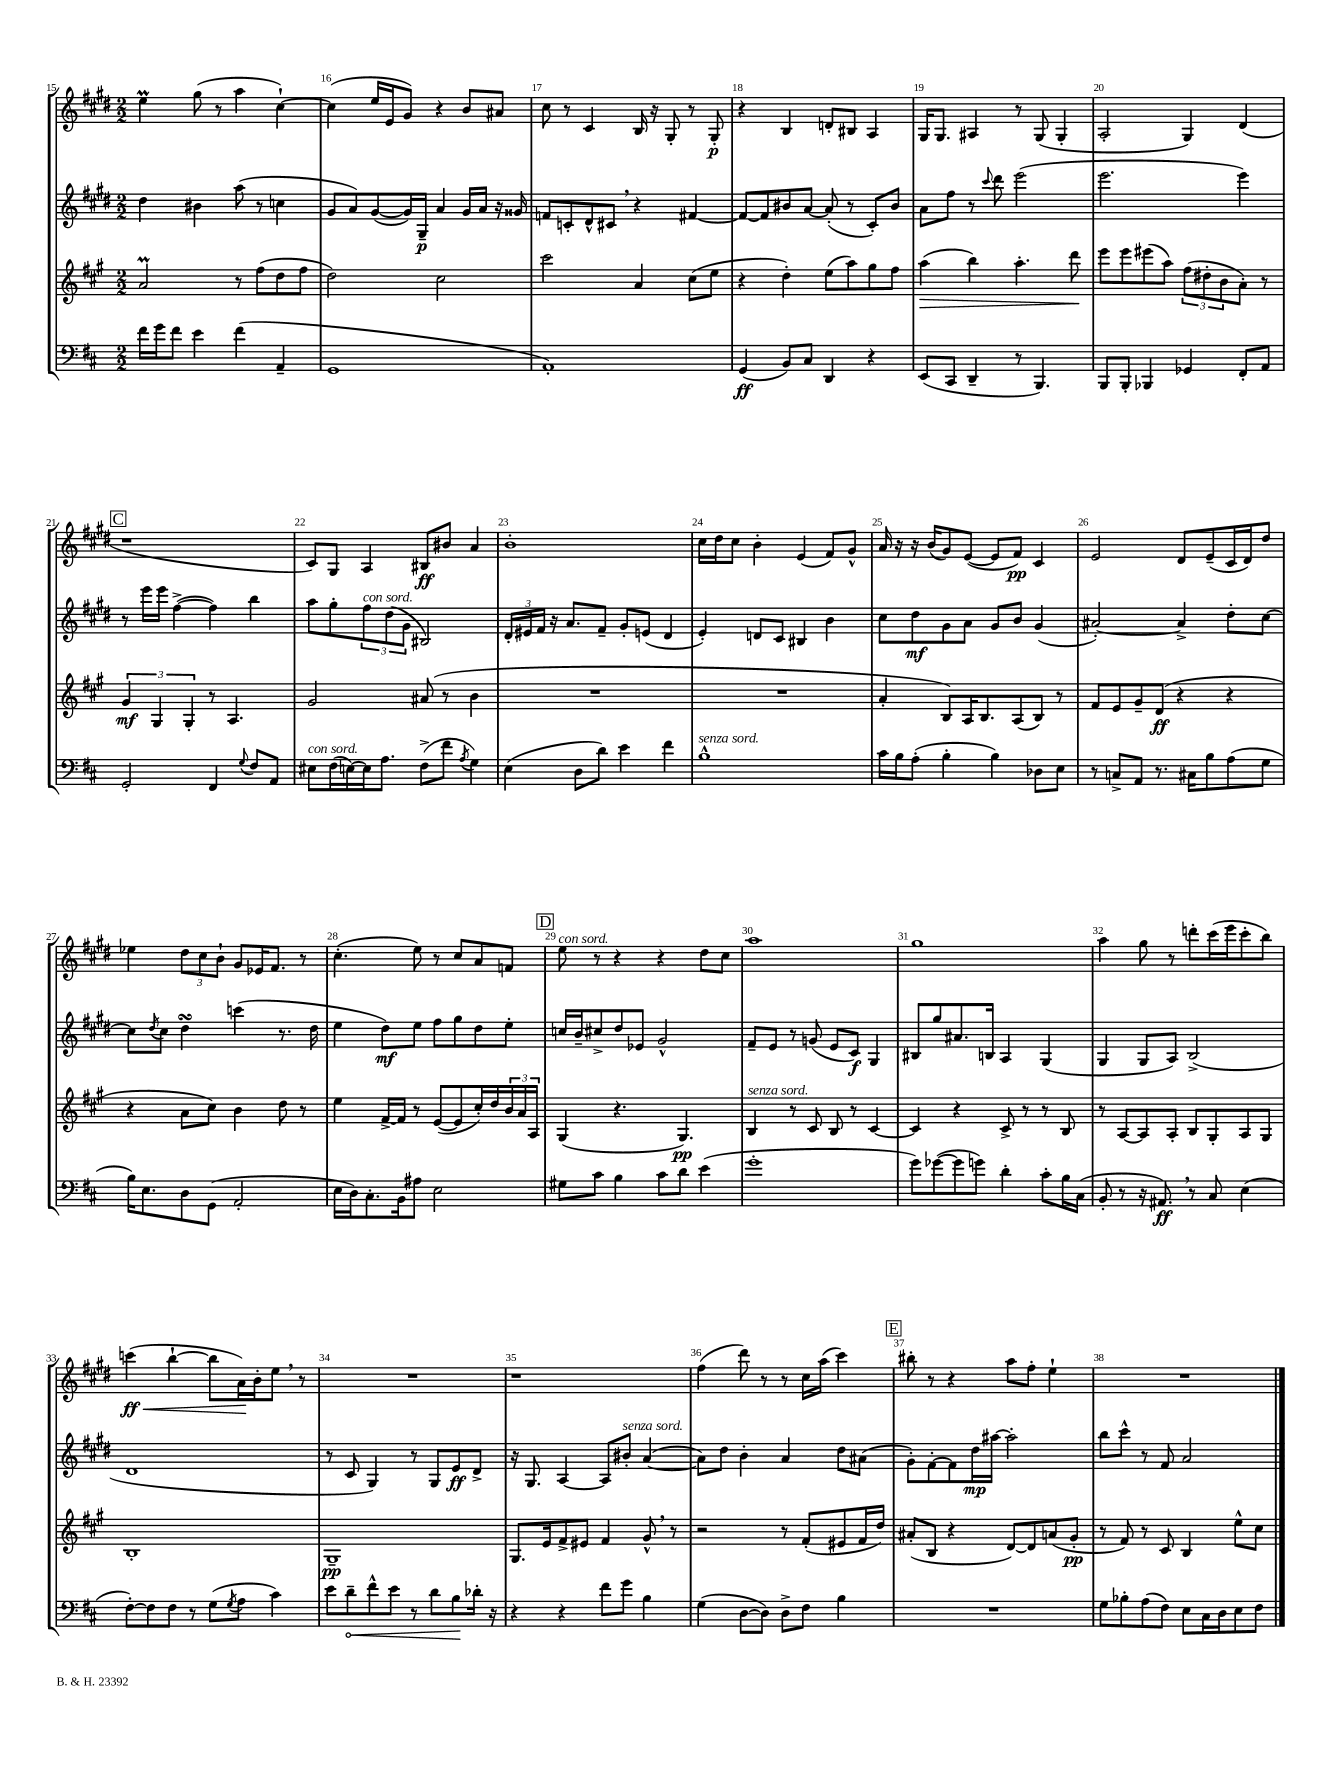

**kern	**dynam	**kern	**dynam	**kern	**dynam	**kern	**dynam
*part4	*part4	*part3	*part3	*part2	*part2	*part1	*part1
*staff4	*staff4	*staff3	*staff3	*staff2	*staff2	*staff1	*staff1
*clefF4	*	*clefG2	*	*clefG2	*	*clefG2	*
*k[f#c#]	*	*k[f#c#g#]	*	*k[f#c#g#d#]	*	*k[f#c#g#d#]	*
*M2/2	*	*M2/2	*	*M2/2	*	*M2/2	*
=15	=15	=15	=15	=15	=15	=15	=15
16f#\LL	.	2aM/	.	4dd#\	.	4eeM\	.
16g\J	.	.	.	.	.	.	.
8f#\J	.	.	.	.	.	.	.
4e\	.	.	.	4b#X\	.	(8gg#\	.
.	.	.	.	.	.	8r	.
(4f#\	.	8r	.	(8aa\	.	4aa\	.
.	.	(8ff#\L	.	8r	.	.	.
4AA~/	.	8dd\	.	4ccn\	.	[4cc#`\)	.
.	.	8ff#\J	.	.	.	.	.
=16	=16	=16	=16	=16	=16	=16	=16
1GG	.	2dd\)	.	8g#/L	.	(4cc#\]	.
.	.	.	.	8a/)	.	.	.
.	.	.	.	([8g#/	.	16ee/LL	.
.	.	.	.	.	.	16e/J	.
.	.	.	.	16g#/L])	.	8g#/J)	.
.	.	.	.	16G#~/JJ	p	.	.
.	.	2cc#\	.	4a/	.	4r	.
.	.	.	.	16g#/LL	.	8b/L	.
.	.	.	.	16a/JJ	.	.	.
.	.	.	.	16r	.	8a#X/J	.
.	.	.	.	16g##X/	.	.	.
=17	=17	=17	=17	=17	=17	=17	=17
1AA')	.	2ccc#\	.	8fn/L	.	8cc#\	.
.	.	.	.	8cn'/	.	8r	.
.	.	.	.	8d#^^/	.	4c#/	.
.	.	.	.	8c#X,/J	.	.	.
.	.	4a/	.	4r	.	16B/	.
.	.	.	.	.	.	16r	.
.	.	.	.	.	.	8G#'/	.
.	.	(8cc#\L	.	[4f#X/	.	8r	.
.	.	8ee\J	.	.	.	8G#'/	p
=18	=18	=18	=18	=18	=18	=18	=18
(4GG/	ff	4r	.	8f#/L_	.	4r	.
.	.	.	.	8f#/]	.	.	.
8BB/L)	.	4dd'\)	.	8b#X/	.	4B/	.
8C#/J	.	.	.	[8a/J	.	.	.
4DD/	.	(8ee\L	.	(8a'/]	.	8dn'/L	.
.	.	8aa\)	.	8r	.	8B#X/J	.
4r	.	8gg#\	.	8c#'/L)	.	4A/	.
.	.	8ff#\J	.	8b#/J	.	.	.
=19	=19	=19	=19	=19	=19	=19	=19
!	!	!	!LO:HP:b	!	!	!	!
(8EE/L	.	(4aa\	>	8a\L	.	16G#/KL	.
.	.	.	.	.	.	8.G#/J	.
8CC#/J	.	.	.	8ff#\J	.	.	.
4DD~/	.	4bb\)	.	8r	.	4A#X/	.
.	.	.	.	8qqccc#/	.	.	.
.	.	.	.	8ddd#\	.	.	.
8r	.	4.aa'\	.	(2eee\	.	8r	.
4.BBB/)	.	.	.	.	.	(8G#/	.
.	.	.	.	.	.	4G#'/	.
.	.	8ddd\	.	.	.	.	.
.	.	.	]	.	.	.	.
=20	=20	=20	=20	=20	=20	=20	=20
8BBB/L	.	8eee\L	.	2.eee\	.	2A'/	.
8BBB'/J	.	8eee\	.	.	.	.	.
4BBB-X/	.	(8eee#X\	.	.	.	.	.
.	.	8aa\J)	.	.	.	.	.
4GG-X/	.	(12ff#\L	.	.	.	4G#/)	.
.	.	12dd#X'\	.	.	.	.	.
.	.	12b\	.	.	.	.	.
8FF#'/L	.	8a'\J)	.	4eee\)	.	(4d#/	.
8AA/J	.	8r	.	.	.	.	.
!!LO:LB:g=z
!!LO:REH:place=s1:t=C
=21	=21	=21	=21	=21	=21	=21	=21
2GG'/	.	6g#/	mf	8r	.	1r	.
.	.	.	.	16eee\LL	.	.	.
.	.	6G#/	.	.	.	.	.
.	.	.	.	16eee\JJ	.	.	.
.	.	.	.	([4ff#^\	.	.	.
.	.	6G#'/	.	.	.	.	.
4FF#/	.	8r	.	4ff#\])	.	.	.
.	.	4.A/	.	.	.	.	.
8qqG/	.	.	.	.	.	.	.
8F#/L	.	.	.	4bb\	.	.	.
8AA/J	.	.	.	.	.	.	.
=22	=22	=22	=22	=22	=22	=22	=22
!LO:TX:a:i:t=con sord.	!	!	!	!	!	!	!
8E#X\L	.	2g#/	.	8aa\L	.	8c#/L)	.
(16F#\L	.	.	.	8gg#'\	.	8G#/J	.
[16En\)	.	.	.	.	.	.	.
!	!	!	!	!LO:TX:a:i:t=con sord.	!	!	!
16E\J]	.	.	.	12ff#\	.	4A/	.
8.A\J	.	.	.	.	.	.	.
.	.	.	.	(12dd#\	.	.	.
.	.	.	.	12g#\J	.	.	.
(8F#^\L	.	(8a#X/	.	2B#X/)	.	8B#X/L	ff
8f#\J	.	8r	.	.	.	8b#X/J	.
8qA/	.	.	.	.	.	.	.
4G\)	.	4b\	.	.	.	4a/	.
=23	=23	=23	=23	=23	=23	=23	=23
(4E\	.	1r	.	24d#'/LL	.	1b'	.
.	.	.	.	24e#X/	.	.	.
.	.	.	.	24f#/JJ	.	.	.
.	.	.	.	16r	.	.	.
.	.	.	.	8.a/L	.	.	.
8D\L	.	.	.	.	.	.	.
8d\J)	.	.	.	8f#~/J	.	.	.
4e\	.	.	.	8g#'/L	.	.	.
.	.	.	.	(8en/J	.	.	.
4f#\	.	.	.	4d#/	.	.	.
=24	=24	=24	=24	=24	=24	=24	=24
!LO:TX:a:i:t=senza sord.	!	!	!	!	!	!	!
1B^^	.	1r	.	4e'/)	.	16cc#\LL	.
.	.	.	.	.	.	16dd#\J	.
.	.	.	.	.	.	8cc#\J	.
.	.	.	.	8dn/L	.	4b'\	.
.	.	.	.	8c#/J	.	.	.
.	.	.	.	4B#X/	.	(4e/	.
.	.	.	.	4b\	.	8f#/L)	.
.	.	.	.	.	.	8g#^^/J	.
=25	=25	=25	=25	=25	=25	=25	=25
16c#\LL	.	4a'/	.	8cc#\L	.	16a/	.
16B\J	.	.	.	.	.	16r	.
(8A'\J	.	.	.	8dd#\	mf	16r	.
.	.	.	.	.	.	(16b/KL	.
4B'\	.	8B/L)	.	8g#\	.	8g#/)	.
.	.	16A/K	.	8a\J	.	([8e/J	.
.	.	8.B/	.	.	.	.	.
4B\)	.	.	.	8g#/L	.	8e/L]	.
.	.	(8A/	.	8b/J	.	8f#/J)	pp
8D-X\L	.	8B/J)	.	(4g#/	.	4c#/	.
8E\J	.	8r	.	.	.	.	.
=26	=26	=26	=26	=26	=26	=26	=26
8r	.	8f#/L	.	[2a#X'/)	.	2e/	.
8Cn^/L	.	8e/	.	.	.	.	.
8AA/J	.	8g#~/	.	.	.	.	.
8.r	.	(8d/J	ff	.	.	.	.
.	.	4r	.	4a#^/]	.	8d#/L	.
16C#X\KL	.	.	.	.	.	.	.
8B\	.	.	.	.	.	(8e~/	.
(8A\	.	4r	.	8dd#'\L	.	16c#/L	.
.	.	.	.	.	.	16d#/J)	.
8G\J	.	.	.	[8cc#\J	.	8dd#/J	.
!!LO:LB:g=z
=27	=27	=27	=27	=27	=27	=27	=27
16B\KL)	.	4r	.	8cc#\L]	.	4ee-X\	.
8.E\	.	.	.	.	.	.	.
.	.	.	.	8qdd#/	.	.	.
.	.	.	.	8cc#\J	.	.	.
8D\	.	8a\L	.	4dd#sSsS\	.	12dd#\L	.
.	.	.	.	.	.	12cc#\	.
(8GG\J	.	8cc#\J)	.	.	.	.	.
.	.	.	.	.	.	12b`\J	.
2AA'/	.	4b\	.	(4cccn\	.	8g#/L	.
.	.	.	.	.	.	16e-X/K	.
.	.	.	.	.	.	8.f#/J	.
.	.	8dd\	.	8.r	.	.	.
.	.	8r	.	.	.	8r	.
.	.	.	.	16dd#\	.	.	.
=28	=28	=28	=28	=28	=28	=28	=28
16E\LL	.	4ee\	.	4ee\	.	(4.cc#'\	.
16D\J)	.	.	.	.	.	.	.
8.C#'\	.	.	.	.	.	.	.
.	.	[16f#^/LL	.	8dd#\L)	mf	.	.
16BB\k	.	16f#/JJ]	.	.	.	.	.
8A#X\J	.	8r	.	8ee\J	.	8ee\)	.
2E\	.	([8e/L	.	8ff#\L	.	8r	.
.	.	8e/]	.	8gg#\	.	8cc#/L	.
.	.	16cc#'/L)	.	8dd#\	.	8a/	.
.	.	16dd/	.	.	.	.	.
.	.	24b/	.	8ee'\J	.	8fn/J	.
.	.	24a/	.	.	.	.	.
.	.	24A/JJ	.	.	.	.	.
!!LO:REH:place=s1:t=D
=29	=29	=29	=29	=29	=29	=29	=29
!	!	!	!	!	!	!LO:TX:a:i:t=con sord.	!
8G#X\L	.	(4G#/	.	16ccn/LL	.	8ee\	.
.	.	.	.	16b~/J	.	.	.
8c#\J	.	.	.	8cc#X^/	.	8r	.
4B\	.	4.r	.	8dd#/	.	4r	.
.	.	.	.	8e-X/J	.	.	.
8c#\L	.	.	.	2g#^^/	.	4r	.
8d\J	.	4.G#/)	pp	.	.	.	.
(4e\	.	.	.	.	.	8dd#\L	.
.	.	.	.	.	.	8cc#\J	.
=30	=30	=30	=30	=30	=30	=30	=30
!	!	!LO:TX:a:i:t=senza sord.	!	!	!	!	!
1g'	.	4B/	.	8f#~/L	.	1aa	.
.	.	.	.	8e/J	.	.	.
.	.	8r	.	8r	.	.	.
.	.	8c#/	.	(8gn/	.	.	.
.	.	8B/	.	8e/L	.	.	.
.	.	8r	.	8c#/J)	f	.	.
.	.	[4c#/	.	4G#/	.	.	.
=31	=31	=31	=31	=31	=31	=31	=31
8g\L)	.	4c#/]	.	8B#X/L	.	1gg#	.
([8g-X\	.	.	.	8gg#/	.	.	.
8g-\]	.	4r	.	8.a#X/	.	.	.
8gn\J)	.	.	.	.	.	.	.
.	.	.	.	16Bn/Jk	.	.	.
4d'\	.	8c#^/	.	4A/	.	.	.
.	.	8r	.	.	.	.	.
8c#'\L	.	8r	.	(4G#/	.	.	.
16B\L	.	8B/	.	.	.	.	.
(16C#\JJ	.	.	.	.	.	.	.
=32	=32	=32	=32	=32	=32	=32	=32
8BB'/	.	8r	.	4G#/	.	4aa\	.
8r	.	[8A/L	.	.	.	.	.
16r	.	8A/]	.	8G#/L	.	8gg#\	.
8.AA#X,/)	ff	.	.	.	.	.	.
.	.	8A'/J	.	8A/J)	.	8r	.
8r	.	8B/L	.	(2B^/	.	8dddn'\L	.
8C#/	.	8G#'/	.	.	.	(16ccc#\L	.
.	.	.	.	.	.	16eee\J	.
(4E\	.	8A/	.	.	.	8ccc#'\	.
.	.	8G#/J	.	.	.	8bb\J)	.
!!LO:LB:g=z
=33	=33	=33	=33	=33	=33	=33	=33
!	!	!	!	!	!	!	!LO:HP:b
[8F#'\L)	.	1B'	.	1d#	.	(4cccn\	< ff
8F#\]	.	.	.	.	.	.	.
8F#\J	.	.	.	.	.	[4bb`\	.
8r	.	.	.	.	.	.	.
(8G\L	.	.	.	.	.	8bb\L]	.
8qG/	.	.	.	.	.	.	.
8A\J	.	.	.	.	.	16a\L)	.
.	.	.	.	.	.	16b'\J	[
4c#\)	.	.	.	.	.	8ee,\J	.
.	.	.	.	.	.	8r	.
=34	=34	=34	=34	=34	=34	=34	=34
8e\L	.	1G#~	pp	8r	.	1r	.
!	!LO:HP:b	!	!	!	!	!	!
8d~\	<	.	.	8c#/	.	.	.
8f#^^\	.	.	.	4G#/)	.	.	.
8e\J	.	.	.	.	.	.	.
8r	.	.	.	8r	.	.	.
8d\L	.	.	.	8G#/L	.	.	.
8B\	.	.	.	8e/	ff	.	.
16d-X'\Jk	[	.	.	8d#^/J	.	.	.
16r	.	.	.	.	.	.	.
=35	=35	=35	=35	=35	=35	=35	=35
4r	.	8.G#/L	.	16r	.	1r	.
.	.	.	.	8.G#/	.	.	.
.	.	16e/k	.	.	.	.	.
4r	.	8f#^/	.	[4A/	.	.	.
.	.	8e#X/J	.	.	.	.	.
8f#\L	.	4f#/	.	8A/L]	.	.	.
!	!	!	!	!LO:TX:a:i:t=senza sord.	!	!	!
8g\J	.	.	.	8b#X'/J	.	.	.
4B\	.	8g#^^,/	.	([4a/	.	.	.
.	.	8r	.	.	.	.	.
=36	=36	=36	=36	=36	=36	=36	=36
(4G\	.	2r	.	8a\L])	.	(4ff#\	.
.	.	.	.	8dd#\J	.	.	.
[8D\L	.	.	.	4b'\	.	8ddd#\)	.
8D\J])	.	.	.	.	.	8r	.
8D^\L	.	8r	.	4a/	.	8r	.
8F#\J	.	(8f#'/L	.	.	.	16cc#\LL	.
.	.	.	.	.	.	(16aa\JJ	.
4B\	.	8e#X/	.	8dd#\L	.	4ccc#\)	.
.	.	16f#/L	.	(8a#X\J	.	.	.
.	.	16dd/JJ)	.	.	.	.	.
!!LO:REH:place=s1:t=E
=37	=37	=37	=37	=37	=37	=37	=37
1r	.	(8a#X'/L	.	8g#'\L)	.	8bb#X'\	.
.	.	8B/J	.	[8f#'\	.	8r	.
.	.	4r	.	8f#\]	.	4r	.
.	.	.	.	16dd#\L	mp	.	.
.	.	.	.	[16aa#X\JJ	.	.	.
.	.	[8d/L)	.	2aa#'\]	.	8aa\L	.
.	.	8d/]	.	.	.	8ff#'\J	.
.	.	(8an/	.	.	.	4ee`\	.
.	.	8g#'/J	pp	.	.	.	.
=38	=38	=38	=38	=38	=38	=38	=38
8G\L	.	8r	.	8bb\L	.	1r	.
8B-X'\	.	8f#/)	.	8ccc#^^\J	.	.	.
(8A\	.	8r	.	8r	.	.	.
8F#\J)	.	8c#/	.	8f#/	.	.	.
8E\L	.	4B/	.	2a/	.	.	.
16C#\L	.	.	.	.	.	.	.
16D\J	.	.	.	.	.	.	.
8E\	.	8ee^^\L	.	.	.	.	.
8F#\J	.	8cc#\J	.	.	.	.	.
==	==	==	==	==	==	==	==
*-	*-	*-	*-	*-	*-	*-	*-
